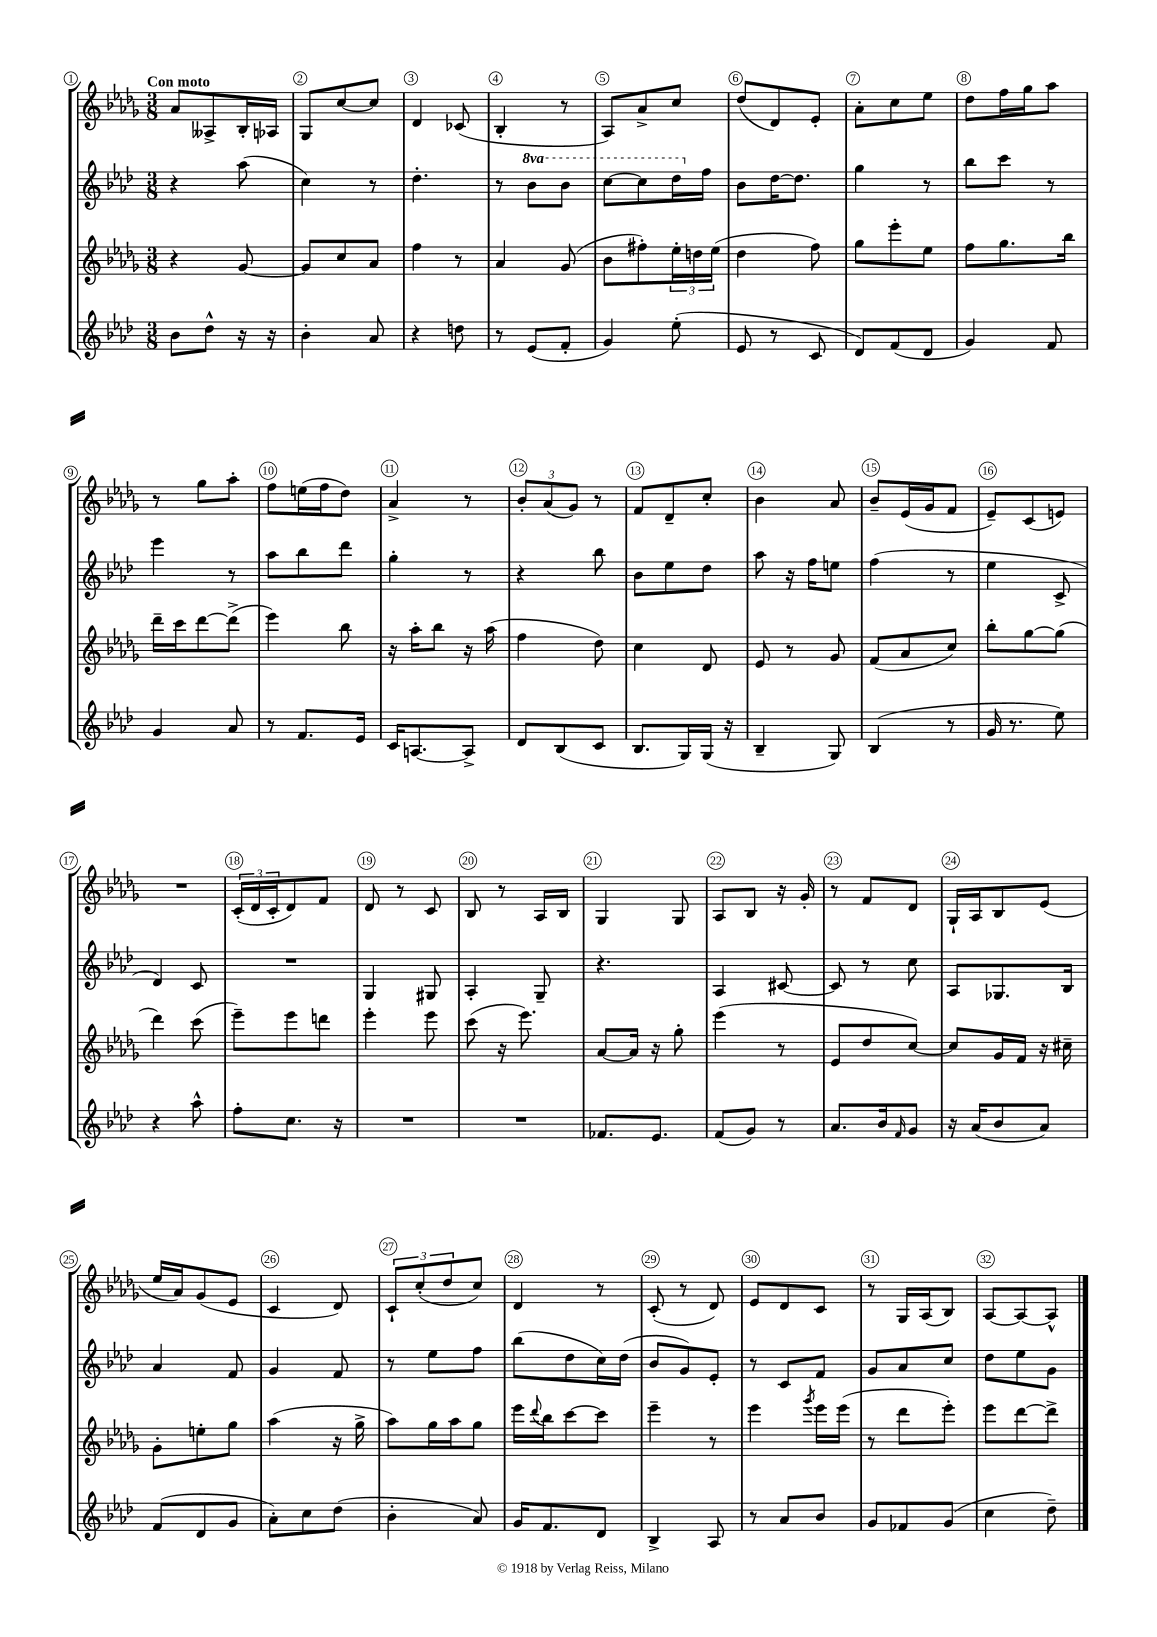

**kern	**kern	**kern	**kern
*part4	*part3	*part2	*part1
*staff4	*staff3	*staff2	*staff1
*clefG2	*clefG2	*clefG2	*clefG2
*k[b-e-a-d-]	*k[b-e-a-d-g-]	*k[b-e-a-d-]	*k[b-e-a-d-g-]
*M3/8	*M3/8	*M3/8	*M3/8
=1	=1	=1	=1
!	!	!	!LO:TX:a:B:t=Con moto
8b-\L	4r	4r	8a-/L
8dd-^^\J	.	.	8A--X^/
16r	[8g-/	(8aa-\	16B-'/L
16r	.	.	16A-X/JJ
=2	=2	=2	=2
4b-'\	8g-/L]	4cc\)	8G-/L
.	8cc/	.	[8cc/
8a-/	8a-/J	8r	8cc/J]
=3	=3	=3	=3
4r	4ff\	4.dd-'\	4d-/
8ddn\	8r	.	(8c-X/
=4	=4	=4	=4
8r	4a-/	8r	4B-'/
*	*	*8va	*
(8e-/L	.	8bb-\L	.
8f'/J	(8g-/	8bb-\J	8r
=5	=5	=5	=5
4g/)	8b-\L	[8ccc\L	8A-/L)
.	8ff#X'\)	8ccc\]	8a-^/
(8ee-'\	24ee-'\L	16ddd-\L	8cc/J
.	24ddn\	.	.
*	*	*X8va	*
.	.	16ff\JJ	.
.	(24ee-\JJ	.	.
=6	=6	=6	=6
8e-/	4dd-\	8b-\L	(8dd-/L
8r	.	[16dd-\K	8d-/)
.	.	8.dd-\J]	.
8c/	8ff\)	.	8e-'/J
=7	=7	=7	=7
8d-/L)	8gg-\L	4gg\	8a-'\L
(8f/	8eee-'\	.	8cc\
8d-/J	8ee-\J	8r	8ee-\J
=8	=8	=8	=8
4g/)	8ff\L	8bb-\L	8dd-\L
.	8.gg-\	8ccc\J	16ff\L
.	.	.	16gg-\J
8f/	.	8r	8aa-\J
.	16bb-\Jk	.	.
!!LO:LB:g=z
=9	=9	=9	=9
4g/	16ddd-~\LL	4eee-\	8r
.	16ccc\J	.	.
.	[8ddd-\	.	8gg-\L
8a-/	(8ddd-^\J]	8r	8aa-'\J
=10	=10	=10	=10
8r	4eee-\)	8aa-\L	8ff\L
8.f/L	.	8bb-\	(16een\L
.	.	.	16ff\J
.	8bb-\	8ddd-\J	8dd-\J)
16e-/Jk	.	.	.
=11	=11	=11	=11
16c/KL	16r	4gg'\	4a-^/
[8.An/	16aa-'\KL	.	.
.	8bb-\J	.	.
8A^/J]	16r	8r	8r
.	(16aa-\	.	.
=12	=12	=12	=12
8d-/L	4ff\	4r	12b-'/L
.	.	.	(12a-/
(8B-/	.	.	.
.	.	.	12g-/J)
8c/J	8dd-\)	8bb-\	8r
=13	=13	=13	=13
8.B-/L	4cc\	8b-\L	8f/L
.	.	8ee-\	8d-~/
16G/L)	.	.	.
(16G/JJ	8d-/	8dd-\J	8cc'/J
16r	.	.	.
=14	=14	=14	=14
4B-~/	8e-/	8aa-\	4b-\
.	8r	16r	.
.	.	16ff\KL	.
8G/)	8g-/	8een\J	8a-/
=15	=15	=15	=15
(4B-/	(8f/L	(4ff\	8b-~/L
.	8a-/	.	(16e-/L
.	.	.	16g-/J
8r	8cc/J)	8r	8f/J
=16	=16	=16	=16
16g/	8bb-'\L	4ee-\	8e-~/L)
8.r	.	.	.
.	[8gg-\	.	(8c/
8ee-\)	(8gg-\J]	8c^/	8en/J)
!!LO:LB:g=z
=17	=17	=17	=17
4r	4ddd-\)	4d-/)	4.r
8aa-^^\	(8ccc\	8c/	.
=18	=18	=18	=18
8ff'\L	8eee-~\L)	4.r	(24c'/LL
.	.	.	24d-/
.	.	.	24c'/J
8.cc\J	8eee-\	.	8d-/)
.	8dddn\J	.	8f/J
16r	.	.	.
=19	=19	=19	=19
4.r	4eee-'\	4G/	8d-/
.	.	.	8r
.	8eee-\	8G#X/	8c/
=20	=20	=20	=20
4.r	(8ccc\	4A-'/	8B-/
.	16r	.	8r
.	8.eee-\)	.	.
.	.	8G~/	16A-/LL
.	.	.	16B-/JJ
=21	=21	=21	=21
8.f-X/L	[8a-/L	4.r	4G-/
.	16a-/Jk]	.	.
8.e-/J	16r	.	.
.	8gg-'\	.	8G-/
=22	=22	=22	=22
(8f/L	(4eee-\	4A-/	8A-/L
8g/J)	.	.	8B-/J
8r	8r	[8c#X/	16r
.	.	.	16g-'/
=23	=23	=23	=23
8.a-/L	8e-/L	8c#/]	8r
.	8dd-/	8r	8f/L
16b-/k	.	.	.
16qqf/	.	.	.
8g/J	[8cc/J)	8cc\	8d-/J
=24	=24	=24	=24
16r	8cc/L]	8A-/L	16G-`/LL
(16a-/KL	.	.	16A-/J
8b-/	16g-/L	8.G-X/	8B-/
.	16f/JJ	.	.
8a-/J)	16r	.	(8e-/J
.	16cc#X~\	16B-/Jk	.
!!LO:LB:g=z
=25	=25	=25	=25
(8f/L	8g-'\L	4a-/	16ee-/LL
.	.	.	16a-/J)
8d-/	8een'\	.	(8g-/
8g/J	8gg-\J	8f/	8e-/J
=26	=26	=26	=26
8a-'\L)	(4aa-\	4g/	4c/
8cc\	.	.	.
(8dd-\J	16r	8f/	8d-/)
.	16gg-^\	.	.
=27	=27	=27	=27
4b-'\	8aa-\L)	8r	12c`/L
.	.	.	(12cc'/
.	16gg-\L	8ee-\L	.
.	.	.	12dd-/
.	16aa-\J	.	.
8a-/)	8gg-\J	8ff\J	8cc/J)
=28	=28	=28	=28
16g/KL	16eee-\LL	(8bb-\L	4d-/
.	8qqddd-/	.	.
8.f/	16bb-\J	.	.
.	[8ccc\	8dd-\	.
8d-/J	8ccc\J]	16cc\L)	8r
.	.	(16dd-\JJ	.
=29	=29	=29	=29
4B-^/	4eee-~\	8b-/L	(8c'/
.	.	8g/)	8r
8A-/	8r	8e-'/J	8d-/)
=30	=30	=30	=30
8r	4eee-\	8r	8e-/L
8a-/L	.	8c/L	8d-/
.	8qggg-/	.	.
8b-/J	16eee-\LL	8f/J	8c/J
.	(16eee-\JJ	.	.
=31	=31	=31	=31
8g/L	8r	8g/L	8r
8f-X/	8ddd-\L	8a-/	16G-/LL
.	.	.	(16A-/J
(8g/J	8eee-'\J)	8cc/J	8B-/J)
=32	=32	=32	=32
4cc\	8eee-\L	8dd-\L	[8A-/L
.	[8ddd-\	8ee-\	8A-/_
8dd-~\)	8ddd-^\J]	8g\J	8A-^^/J]
==	==	==	==
*-	*-	*-	*-
